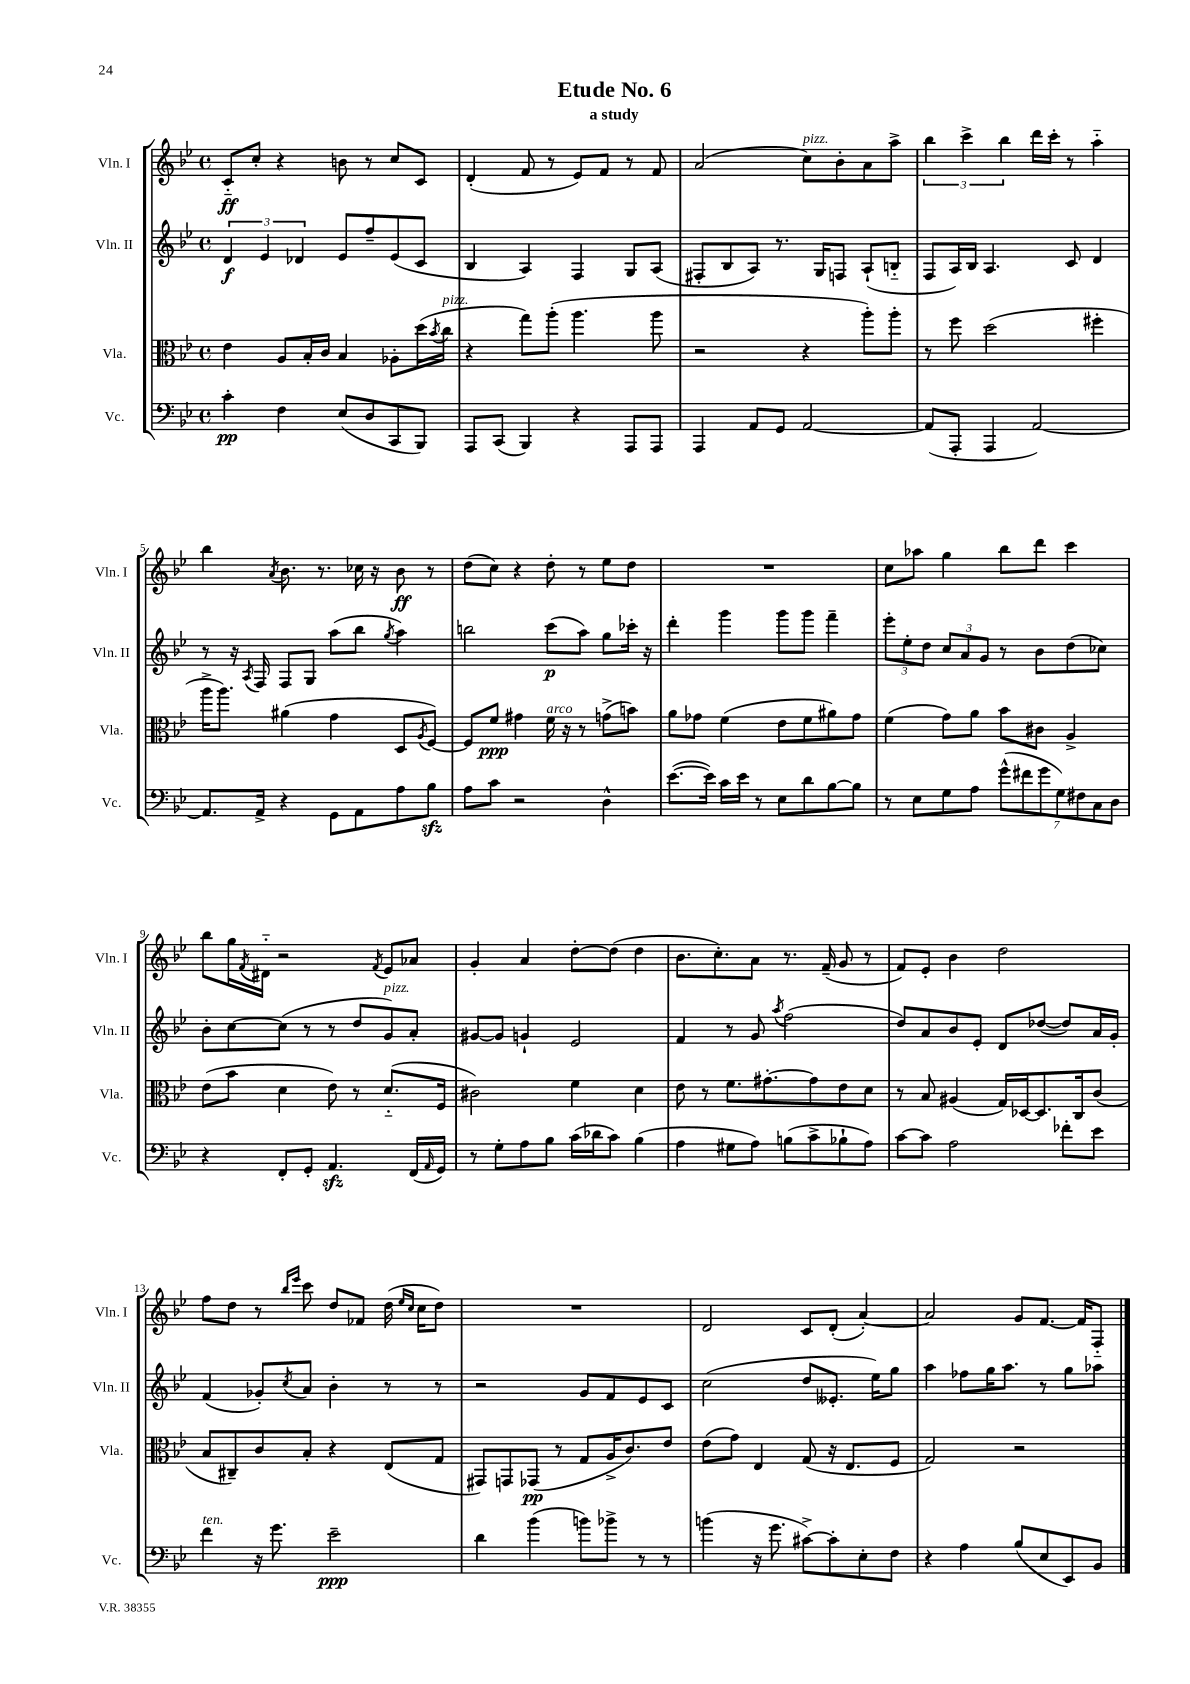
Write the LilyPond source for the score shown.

\header { title = "Etude No. 6" subtitle = "a study" }
<<
\new StaffGroup <<
\new Staff = "s0" \with { instrumentName = "Vln. I" shortInstrumentName = "Vln. I" } {
    \clef treble \key bes \major \defaultTimeSignature \time 4/4
    c'8-_\ff c''8-. r4 b'8 r8 c''8 c'8 |
    d'4-.( f'8 r8 ees'8) f'8 r8 f'8 |
    a'2( c''8^\markup { \italic "pizz." }) bes'8-. a'8 a''8-> |
    \tuplet 3/2 { bes''4 c'''4-> bes''4 } d'''16 c'''16-. r8 a''4-_ |
    bes''4 \acciaccatura { a'8 } bes'8. r8. ces''16 r16 bes'8\ff r8 |
    d''8( c''8) r4 d''8-. r8 ees''8 d''8 |
    R1 |
    c''8 aes''8 g''4 bes''8 d'''8 c'''4 |
    bes''8 g''16 \acciaccatura { f'8 } dis'16-_ r2 \acciaccatura { f'8 } ees'8 aes'8 |
    g'4-. a'4 d''8~-. d''8( d''4 |
    bes'8. c''8.-.) a'8 r8. f'16--( g'8 r8 |
    f'8) ees'8-. bes'4 d''2 |
    f''8 d''8 r8 \grace { bes''16 ees'''16 } c'''8 d''8 fes'8 d''16( \grace { ees''16 c''16 } c''16 d''8) |
    R1 |
    d'2 c'8 d'8-.( a'4~-.) |
    a'2 g'8 f'8.~ f'16 f8-_ \bar "|." |
}
\new Staff = "s1" \with { instrumentName = "Vln. II" shortInstrumentName = "Vln. II" } {
    \clef treble \key bes \major \defaultTimeSignature \time 4/4
    \tuplet 3/2 { d'4\f ees'4 des'4 } ees'8 f''8-- ees'8( c'8 |
    bes4 a4) f4 g8 a8( |
    fis8-. bes8 a8) r8. g16 f8 a8-!( b8-_ |
    f8 a16) bes16 a4. c'8 d'4 |
    r8 r16 \acciaccatura { a8 } f16 f8 g8 a''8( bes''8 \acciaccatura { g''8 } a''4) |
    b''2 c'''8\p( a''8) g''8 ces'''16-. r16 |
    d'''4-. g'''4 g'''8 g'''8 f'''4-- |
    \tuplet 3/2 { ees'''8-. ees''8-. d''8 } \tuplet 3/2 { c''8 a'8 g'8 } r8 bes'8 d''8( ces''8) |
    bes'8-. c''8~ c''8( r8 r8 d''8 g'8^\markup { \italic "pizz." }) a'8-. |
    gis'8~ gis'8 g'4-! ees'2 |
    f'4 r8 g'8 \acciaccatura { a''8 } f''2( |
    d''8) a'8 bes'8 ees'8-. d'8 des''8~( des''8) a'16 g'16-. |
    f'4( ges'8-.) \acciaccatura { c''8 } a'8 bes'4-. r8 r8 |
    r2 g'8 f'8 ees'8 c'8 |
    c''2( d''8 eeses'8.-. ees''16) g''8 |
    a''4 fes''8 g''16 a''8. r8 g''8 aes''8 \bar "|." |
}
\new Staff = "s2" \with { instrumentName = "Vla." shortInstrumentName = "Vla." } {
    \clef alto \key bes \major \defaultTimeSignature \time 4/4
    ees'4 a8 bes16-. c'16 bes4 aes8-. d''16( \acciaccatura { bes'8 } c''16^\markup { \italic "pizz." } |
    r4 g''8) a''8-.( a''4. a''8 |
    r2 r4 a''8-.) a''8-. |
    r8 f''8 d''2( fis''4-. |
    a''16-> a''8.) ais'4( g'4 d8 \acciaccatura { a8 } f8~) |
    f8 f'8\ppp gis'4 f'16^\markup { \italic "arco" } r16 r8 g'8->( b'8) |
    a'8 ges'8 f'4( ees'8 f'8 ais'8) ges'8 |
    f'4( g'8) a'8 bes'8 cis'8 a4-> |
    ees'8( bes'8 d'4 ees'8) r8 d'8.-_( f16 |
    cis'2) f'4 d'4 |
    ees'8 r8 f'8. gis'8.~-. gis'8 ees'8 d'8 |
    r8 bes8 ais4( g16) des16~ des8. c16 c'8( |
    bes8 cis8--) c'8 bes8-. r4 ees8( g8 |
    gis,8) g,8 ges,8\pp( r8 g8 a16-> c'8.) ees'8 |
    ees'8( g'8) ees4 g8( r16 ees8. f8 |
    g2) r2 \bar "|." |
}
\new Staff = "s3" \with { instrumentName = "Vc." shortInstrumentName = "Vc." } {
    \clef bass \key bes \major \defaultTimeSignature \time 4/4
    c'4-.\pp f4 ees8( d8 c,8 bes,,8) |
    a,,8 c,8( bes,,4) r4 a,,8 a,,8 |
    a,,4 a,8 g,8 a,2~ |
    a,8( a,,8-. a,,4 a,2~) |
    a,8. a,16-> r4 g,8 a,8 a8 bes8\sfz |
    a8 c'8 r2 d4-^ |
    ees'8.~( ees'16) c'16 ees'16 r8 ees8 d'8 bes8~ bes8 |
    r8 ees8 g8 a8 \tuplet 7/4 { g'8-^( fis'8 g'8 g8) fis8 c8 d8 } |
    r4 f,8-. g,8-. a,4.\sfz f,16( \grace { a,16 } g,16) |
    r8 g8-. a8 bes8 c'16( des'16 c'8) bes4( |
    a4 gis8 a8) b8( c'8-> bes8-! a8) |
    c'8~ c'8 a2 fes'8-. ees'8 |
    f'4^\markup { \italic "ten." } r16 g'8. ees'2--\ppp |
    d'4 bes'4( b'8) bes'8-> r8 r8 |
    b'4( r16 g'8. cis'8~->) cis'8-. ees8-. f8 |
    r4 a4 bes8( ees8 ees,8) bes,8 \bar "|." |
}
>>
>>
